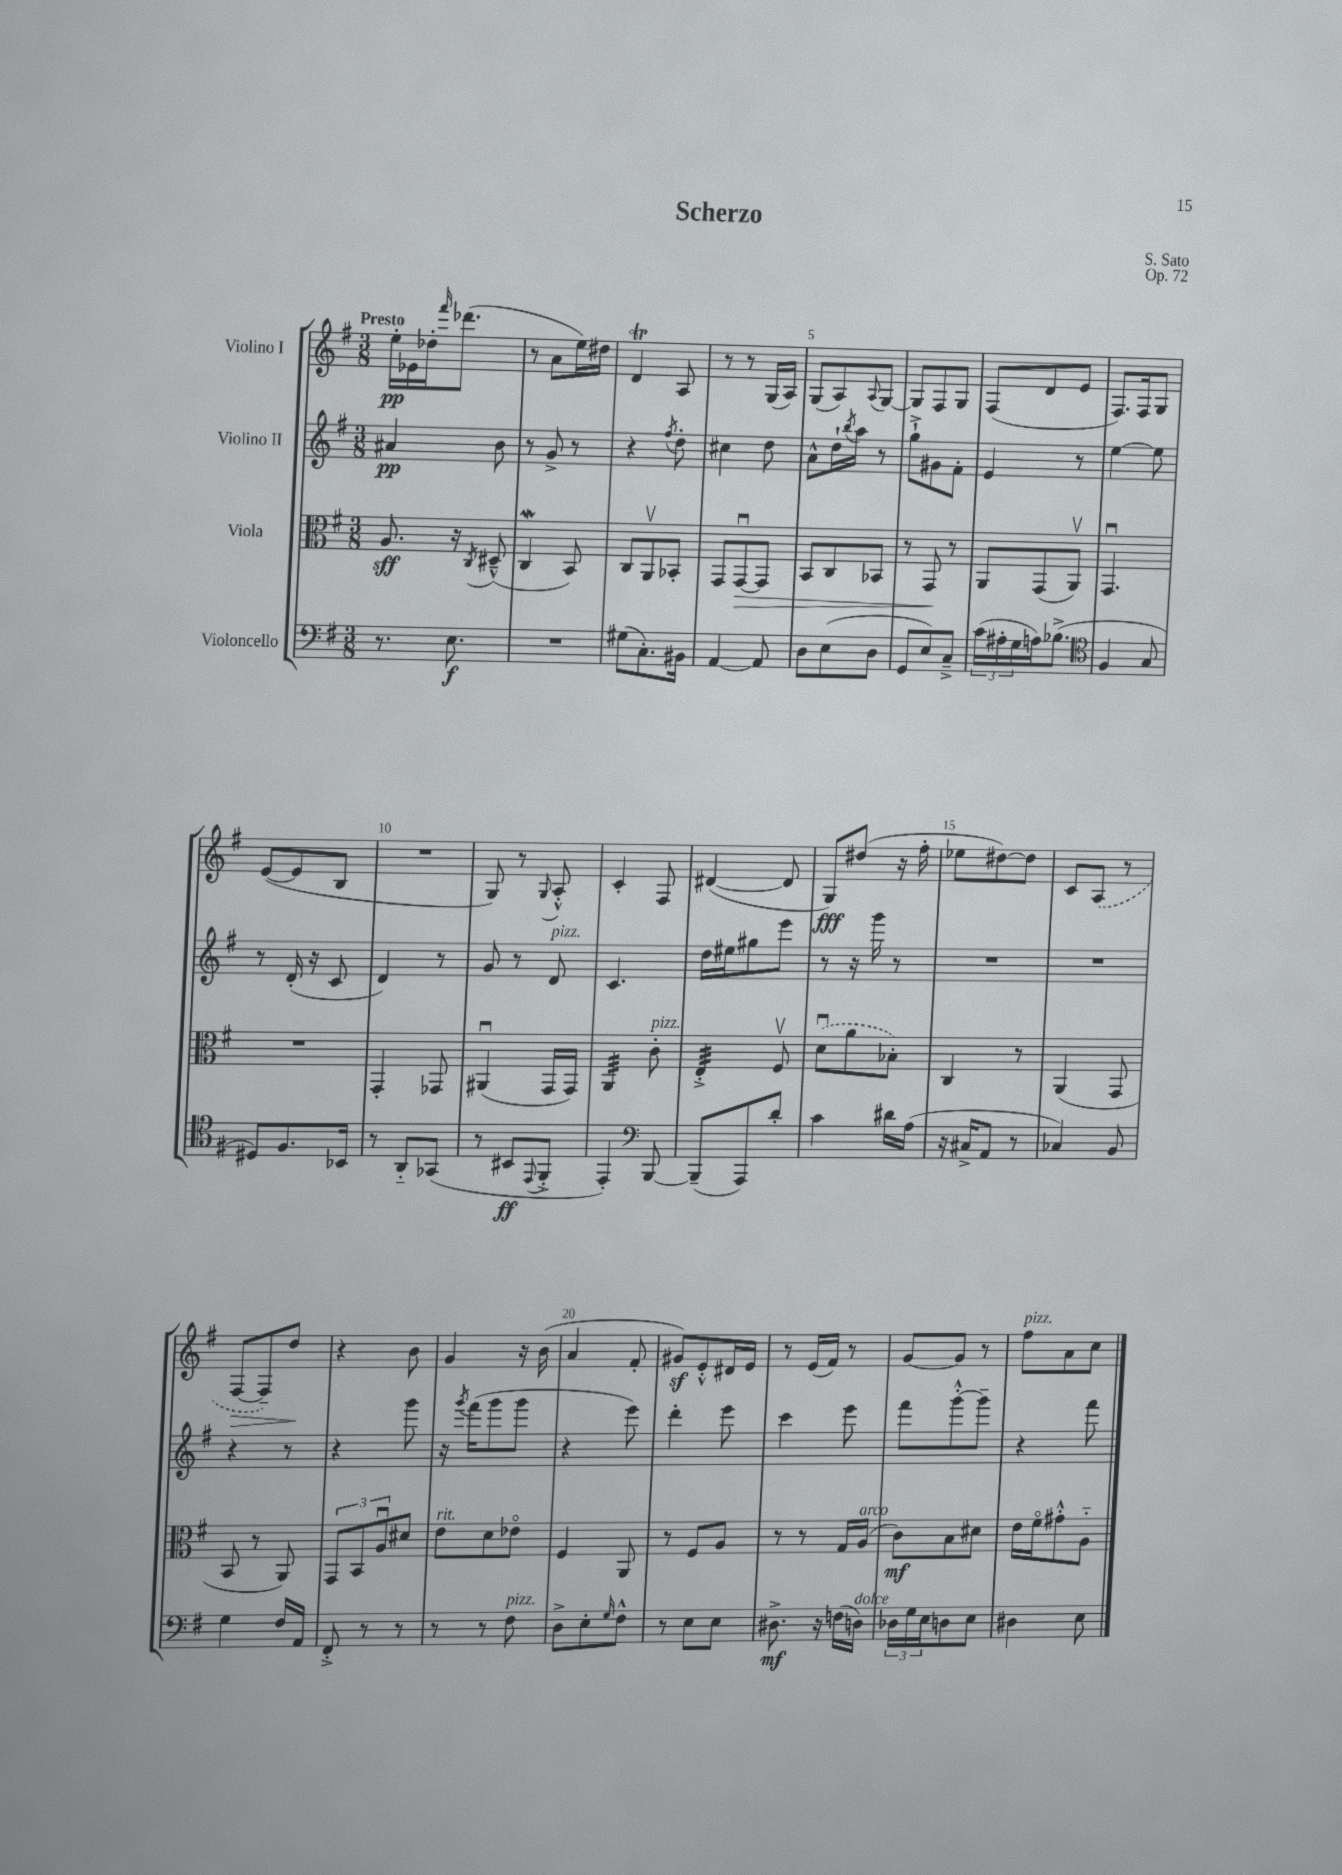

**kern	**kern	**kern	**kern
*staff4	*staff3	*staff2	*staff1
*clefF4	*clefC3	*clefG2	*clefG2
*k[f#]	*k[f#]	*k[f#]	*k[f#]
*M3/8	*M3/8	*M3/8	*M3/8
8.r	8.A	4a#	16ee'
.	.	.	16e-
.	.	.	16dd-'
.	.	.	16qqfff#
8.E	16r	.	(8.ddd-
.	8qC	.	.
.	(8D#~^^	8b	.
=	=	=	=
4.r	4C	8r	8r
.	.	8g^	8a
.	8BB)	8r	16ee)
.	.	.	16dd#
=	=	=	=
(8G#	8C	4r	4d
8.C')	8AAv	.	.
.	.	8qff#	.
.	8BB-'	8dd'	8A
16BB#	.	.	.
=	=	=	=
[4AA	8GG	4cc#	8r
.	[8GGu	.	8r
8AA]	8GG]	8dd	(16G
.	.	.	16A)
=	=	=	=
8D	8BB	8a^^	(8G
(8E	8C	16dd`	8A)
.	.	8qbb	.
.	.	16aa	.
.	.	.	8qqA
8D	8BB-	8r	[8G
=	=	=	=
8GG	8r	8gg`^	8G]
8E)	8GG	8g#	8F#
8C~^	8r	8f#'	8G
=	=	=	=
(24c	8AA	4e	(8F#
24A#'	.	.	.
24G	.	.	.
16A)	(8GG	.	8d
(8.B-^	.	.	.
.	8AAv)	8r	8e
=	=	=	=
*clefC4	*	*	*
4F#	4.GGu	[4ee	8.F#)
.	.	.	16F#
8G	.	8ee]	8G
=	=	=	=
8D#)	4.r	8r	([8e
8.F#	.	(16d'	8e]
.	.	16r	.
.	.	8c	8B
16BB-	.	.	.
=	=	=	=
8r	4GG'	4d)	4.r
8AA'~	.	.	.
(8GG-	8GG-	8r	.
=	=	=	=
8r	(4AA#u	8g	8G)
8BB#	.	8r	8r
8qqEE	.	.	8qqG
8FF#'^	16GG	8d	8A'^^
.	16GG)	.	.
=	=	=	=
4EE')	4AA	4.c	4c'
*clefF4	*	*	*
[8BBB	8c'	.	8F#
=	=	=	=
(8BBB~]	4E'^	16dd	([4d#
.	.	16ee#	.
8AAA)	.	8gg#	.
8d'	8F#v	8eee	8d#]
=	=	=	=
4c	(8du	8r	8G)
.	8a	16r	(8dd#
.	.	16ggg	.
16d#	8B-')	8r	16r
(16A	.	.	16ff#'
=	=	=	=
16r	4C	4.r	8ee-
16C#^	.	.	.
8AA	.	.	[8dd#)
8r	8r	.	8dd#]
=	=	=	=
4C-)	(4AA	4.r	8c
.	.	.	(8A
8BB	8GG	.	8r
=	=	=	=
4G	8BB	4r	[8F#
.	8r	.	8F#~])
16F#	8AA)	8r	8dd
16AA	.	.	.
=	=	=	=
8FF#'^	12GG	4r	4r
.	12BB	.	.
8r	.	.	.
.	12Au	.	.
8r	8d#	8ggg	8b
=	=	=	=
8r	8e	16r	4g
.	.	8qggg	.
.	.	(16fff#	.
8r	8d	8ggg	.
8F#	8e-o	8ggg	16r
.	.	.	(16b
=	=	=	=
8D^	4F#	4r	4a
8E'	.	.	.
16qqG	.	.	.
8F#^^	8AA	8eee)	8f#'
=	=	=	=
8r	8r	4ddd'	8g#)
8E	8F#	.	8e'^^
8E	8A	8eee	16d#
.	.	.	16e
=	=	=	=
8.D#^	8r	4ccc	8r
.	8r	.	(16e
16r	.	.	16f#)
(16F	16G	8eee	8r
16D)	(16A	.	.
=	=	=	=
24D-	8c)	8fff#	[8g
24G	.	.	.
24E	.	.	.
8D	8B	[8ggg'^^	8g]
8E	8d#	8ggg~]	8r
=	=	=	=
4D#	16e	4r	8ff#
.	16f#o	.	.
.	8g#'^^	.	8a
8E	8A'~	8fff#	8cc
==	==	==	==
*-	*-	*-	*-
